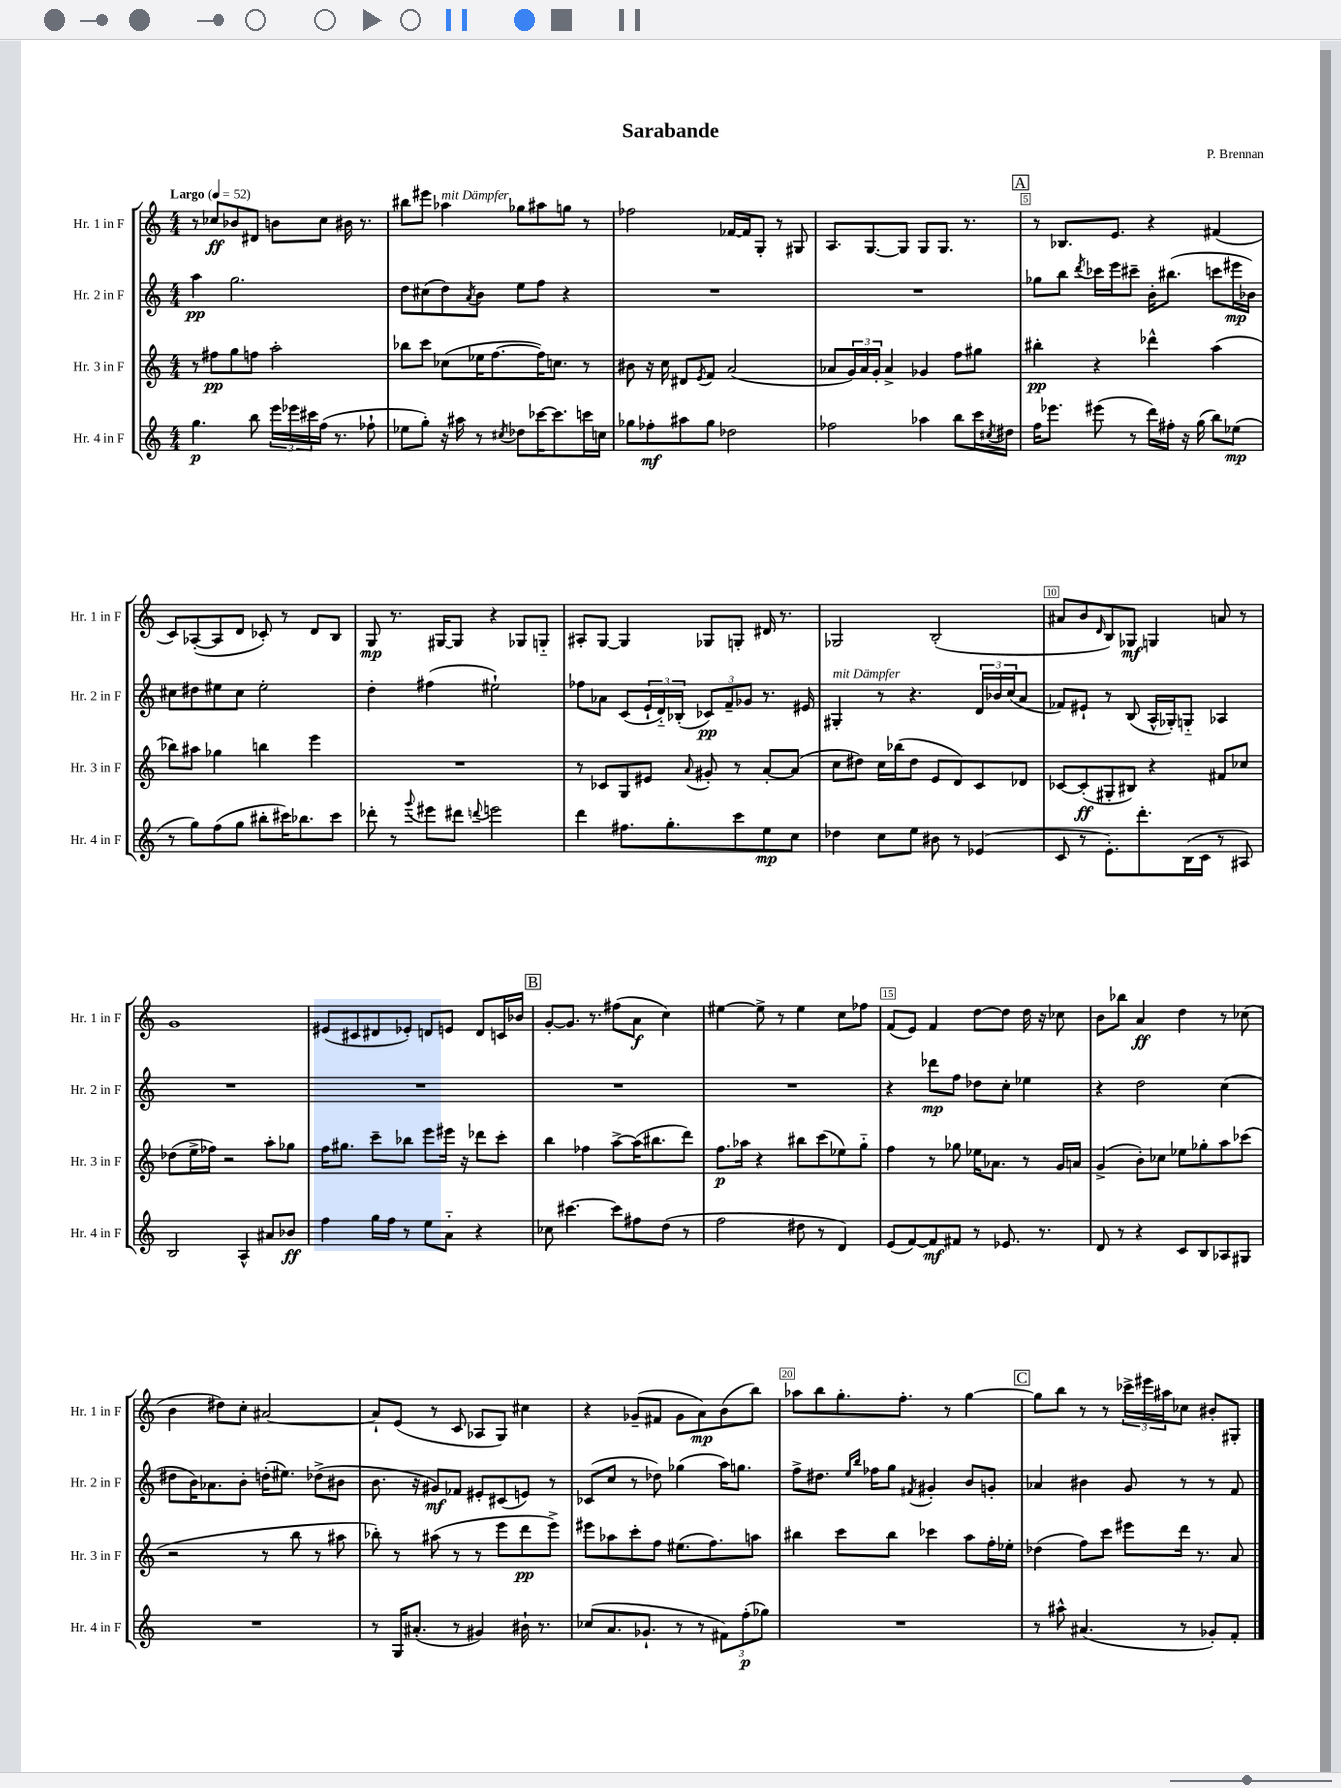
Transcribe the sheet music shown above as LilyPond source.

\header { title = "Sarabande" composer = "P. Brennan" }
<<
\new StaffGroup <<
\new Staff = "s0" \with { instrumentName = "Hr. 1 in F" shortInstrumentName = "Hr. 1 in F" } {
    \clef treble \key c \major \numericTimeSignature \time 4/4 \tempo "Largo" 4 = 52
    r8 ces''8\ff bes'8 dis'8 b'8 ces''8 bis'16 r8. |
    bis''8 eis'''8 aes''4^\markup { \italic "mit Dämpfer" } ges''8 ais''8 g''8 r8 |
    fes''2 fes'16~ fes'16 g8-. r8 gis8 |
    a8. g8.~ g8 g8 g8. r8. |
    \mark \markup { \box "A" } r8 bes8. e'8. r4 fis'4( |
    c'8) aes8~-.( aes8 d'8 ces'8-.) r8 d'8 b8 |
    g8\mp r8. gis16~ gis8 r4 ges8 g8-_ |
    ais8-. g8~ g4 ges8 g8-. dis'16 r8. |
    ges2 b2-.( |
    ais'8 b'8 \grace { d'16 } b8) ges8\mf g4 a'8 r8 |
    g'1 |
    eis'8( cis'8 dis'8 ees'8-.) d'8 e'8 d'8 c'16 bes'16 |
    \mark \markup { \box "B" } g'8~-. g'8. r8. fis''8( a'8\f c''4) |
    eis''4~ eis''8-> r8 eis''4 c''8 fes''8 |
    f'8( e'8) f'4 d''8~ d''8 d''16 r16 ces''8 |
    b'8 bes''8 a'4\ff d''4 r8 ces''8( |
    b'4 dis''8) c''8-. ais'2~ |
    ais'8-! e'8( r8 c'8 aes8 g8) cis''4 |
    r4 ges'8--( fis'8 ges'8 a'8\mp) b'8( b''8) |
    aes''8 b''8 g''8.-. f''8.-. r8 g''4~ |
    \mark \markup { \box "C" } g''8 b''8 r8 r8 \tuplet 3/2 { ces'''16-> eis'''16 ais''16 } ces''8 bis'8-. gis8-. \bar "|." |
}
\new Staff = "s1" \with { instrumentName = "Hr. 2 in F" shortInstrumentName = "Hr. 2 in F" } {
    \clef treble \key c \major \numericTimeSignature \time 4/4
    a''4\pp g''2. |
    d''8 cis''8( d''8) \acciaccatura { a'8 } b'8 e''8 f''8 r4 |
    R1 |
    R1 |
    \mark \markup { \box "A" } ges''8 b''8 \acciaccatura { d'''8 } ces'''16 e'''16 cis'''8-- b'16-. bis''8.( c'''8 eis'''16\mp bes'16) |
    cis''8 dis''8 eis''8 cis''8 eis''2-. |
    d''4-. fis''4( eis''2-!) |
    fes''8 aes'8 c'8( \tuplet 3/2 { e'16-! d'16-_) bes16-.( } \tuplet 3/2 { ces'8\pp) f'8-- ges'8 } r8. eis'16 |
    gis4-.^\markup { \italic "mit Dämpfer" } r8 r4. \tuplet 3/2 { d'16 bes'16 c''16( } a'8 |
    fes'8) eis'8-! r8 b8( a16-^ ges16-.) g8-_ aes4 |
    R1 |
    R1 |
    \mark \markup { \box "B" } R1 |
    R1 |
    r4 des'''8\mp f''8 des''8 c''8-. ees''4 |
    r4 d''2 c''4( |
    dis''8 b'16) aes'8. b'8-. d''16-.( eis''8.) des''8->( bis'8 |
    b'8. r16 gis'8\mf) fes'8 eis'8-. cis'8( e'8) r8 |
    ces'8( c''8 r8 des''8) ges''4( a''16) g''8. |
    f''8-> dis''8. \grace { e''16 b''16 } fes''16 g''8 \acciaccatura { fis'8 } gis'4-. b'8 g'8-. |
    \mark \markup { \box "C" } aes'4 bis'4 g'8 r8 r8 f'8 \bar "|." |
}
\new Staff = "s2" \with { instrumentName = "Hr. 3 in F" shortInstrumentName = "Hr. 3 in F" } {
    \clef treble \key c \major \numericTimeSignature \time 4/4
    r8 fis''8\pp g''8 f''8 a''2-. |
    bes''8 c'''8 ces''8( ees''16 f''8.~ f''16) c''8. r8 |
    bis'8 r16 c''16 dis'8 \acciaccatura { e'8 } f'8 a'2( |
    aes'8 \tuplet 3/2 { g'16) aes'16 g'16-. } aes'4-> ges'4 f''8 gis''8 |
    \mark \markup { \box "A" } bis''4-.\pp r4 des'''4-^ a''4( |
    bes''8) ais''8 ges''4 b''4 e'''4 |
    R1 |
    r8 ces'8 g8 eis'8 \appoggiatura { a'8 } gis'8-. r8 a'8~-. a'8( |
    c''8 dis''8) c''16 bes''16( dis''8 e'8 d'8) c'8 des'8 |
    ces'8~ ces'8-.\ff( gis8-. bis8) r4 fis'8 ces''8 |
    des''8( e''16-> fes''16) r2 a''8-. ges''8 |
    f''16 gis''8. c'''8-- bes''8 e'''8 eis'''16 r16 des'''8 c'''8-. |
    \mark \markup { \box "B" } b''4 fes''4 a''8~-> a''16( bis''8. d'''8) |
    f''8.\p aes''16 r4 bis''8 c'''8( ees''8) g''8-_ |
    f''4 r8 ges''8 ees''16 aes'8. r8 g'16 a'16 |
    g'4->( b'8-.) ces''8 ees''8 ges''8-. a''8 ces'''8( |
    r2 r8 b''8 r8 ais''8 |
    bes''8-.) r8 ais''8( r8 r8 e'''8 d'''8\pp e'''8->) |
    eis'''8 aes''8 c'''8-. f''8 eis''8.( f''8.) a''8 |
    bis''4 c'''8 bis''8 ces'''4 a''8 f''16-. ees''16-. |
    \mark \markup { \box "C" } des''4( f''8) c'''8 eis'''8 d'''16 r8. a'8 \bar "|." |
}
\new Staff = "s3" \with { instrumentName = "Hr. 4 in F" shortInstrumentName = "Hr. 4 in F" } {
    \clef treble \key c \major \numericTimeSignature \time 4/4
    g''4.\p b''8 \tuplet 3/2 { e'''16 ees'''16 cis'''16 } f''16( r8. fes''8-! |
    ees''8 g''8-.) r16 ais''16 r8 \acciaccatura { cis''8 } des''8 ces'''16~ ces'''8. c'''16 c''16 |
    ges''8 fes''8-.\mf ais''8 ges''8 des''2 |
    fes''2 aes''4 b''8 c'''16 \acciaccatura { cis''8 } dis''16 |
    \mark \markup { \box "A" } f''16 ees'''8. eis'''8( r8 d'''16) fis''16-. r16 g''16( b''8) ees''8\mp( |
    r8 g''8) f''8( g''8 bis''8-. cis'''16) bes''8. cis'''8 |
    des'''8-. r8 \appoggiatura { g'''8 } eis'''8 dis'''8 \appoggiatura { d'''8 } e'''2 |
    d'''4 fis''8. g''8.-. c'''8 e''8\mp c''8 |
    des''4 c''8 e''8 bis'8 r8 ees'4( |
    c'8 r8 e'8.-.) d'''8.-. b16( c'16 r8 ais8) |
    b2 a4-^ ais'8 bes'8\ff |
    f''4 g''16 f''16 r8 e''8 a'8-_ r4 |
    \mark \markup { \box "B" } ces''8 cis'''4.~ cis'''8 fis''8 d''8( r8 |
    f''2 dis''8 r8 d'4) |
    e'8( f'8~) f'8\mf fis'8 r8 ees'8. r8. |
    d'8 r8 r4 c'8 b8 aes8 gis8 |
    R1 |
    r8 g16 ais'8.-.( r8 gis'4) bis'16-! r8. |
    ces''8( a'8. ges'8.-! r8 r8 \tuplet 3/2 { fis'8) f''8-.\p( ges''8) } |
    R1 |
    \mark \markup { \box "C" } r8 ais''8-^ ais'4.( r8 ges'8-.) f'8-. \bar "|." |
}
>>
>>
\layout { \context { \Score \override BarNumber.break-visibility = ##(#f #t #t) barNumberVisibility = #(every-nth-bar-number-visible 5) \override BarNumber.stencil = #(make-stencil-boxer 0.1 0.3 ly:text-interface::print) } }
